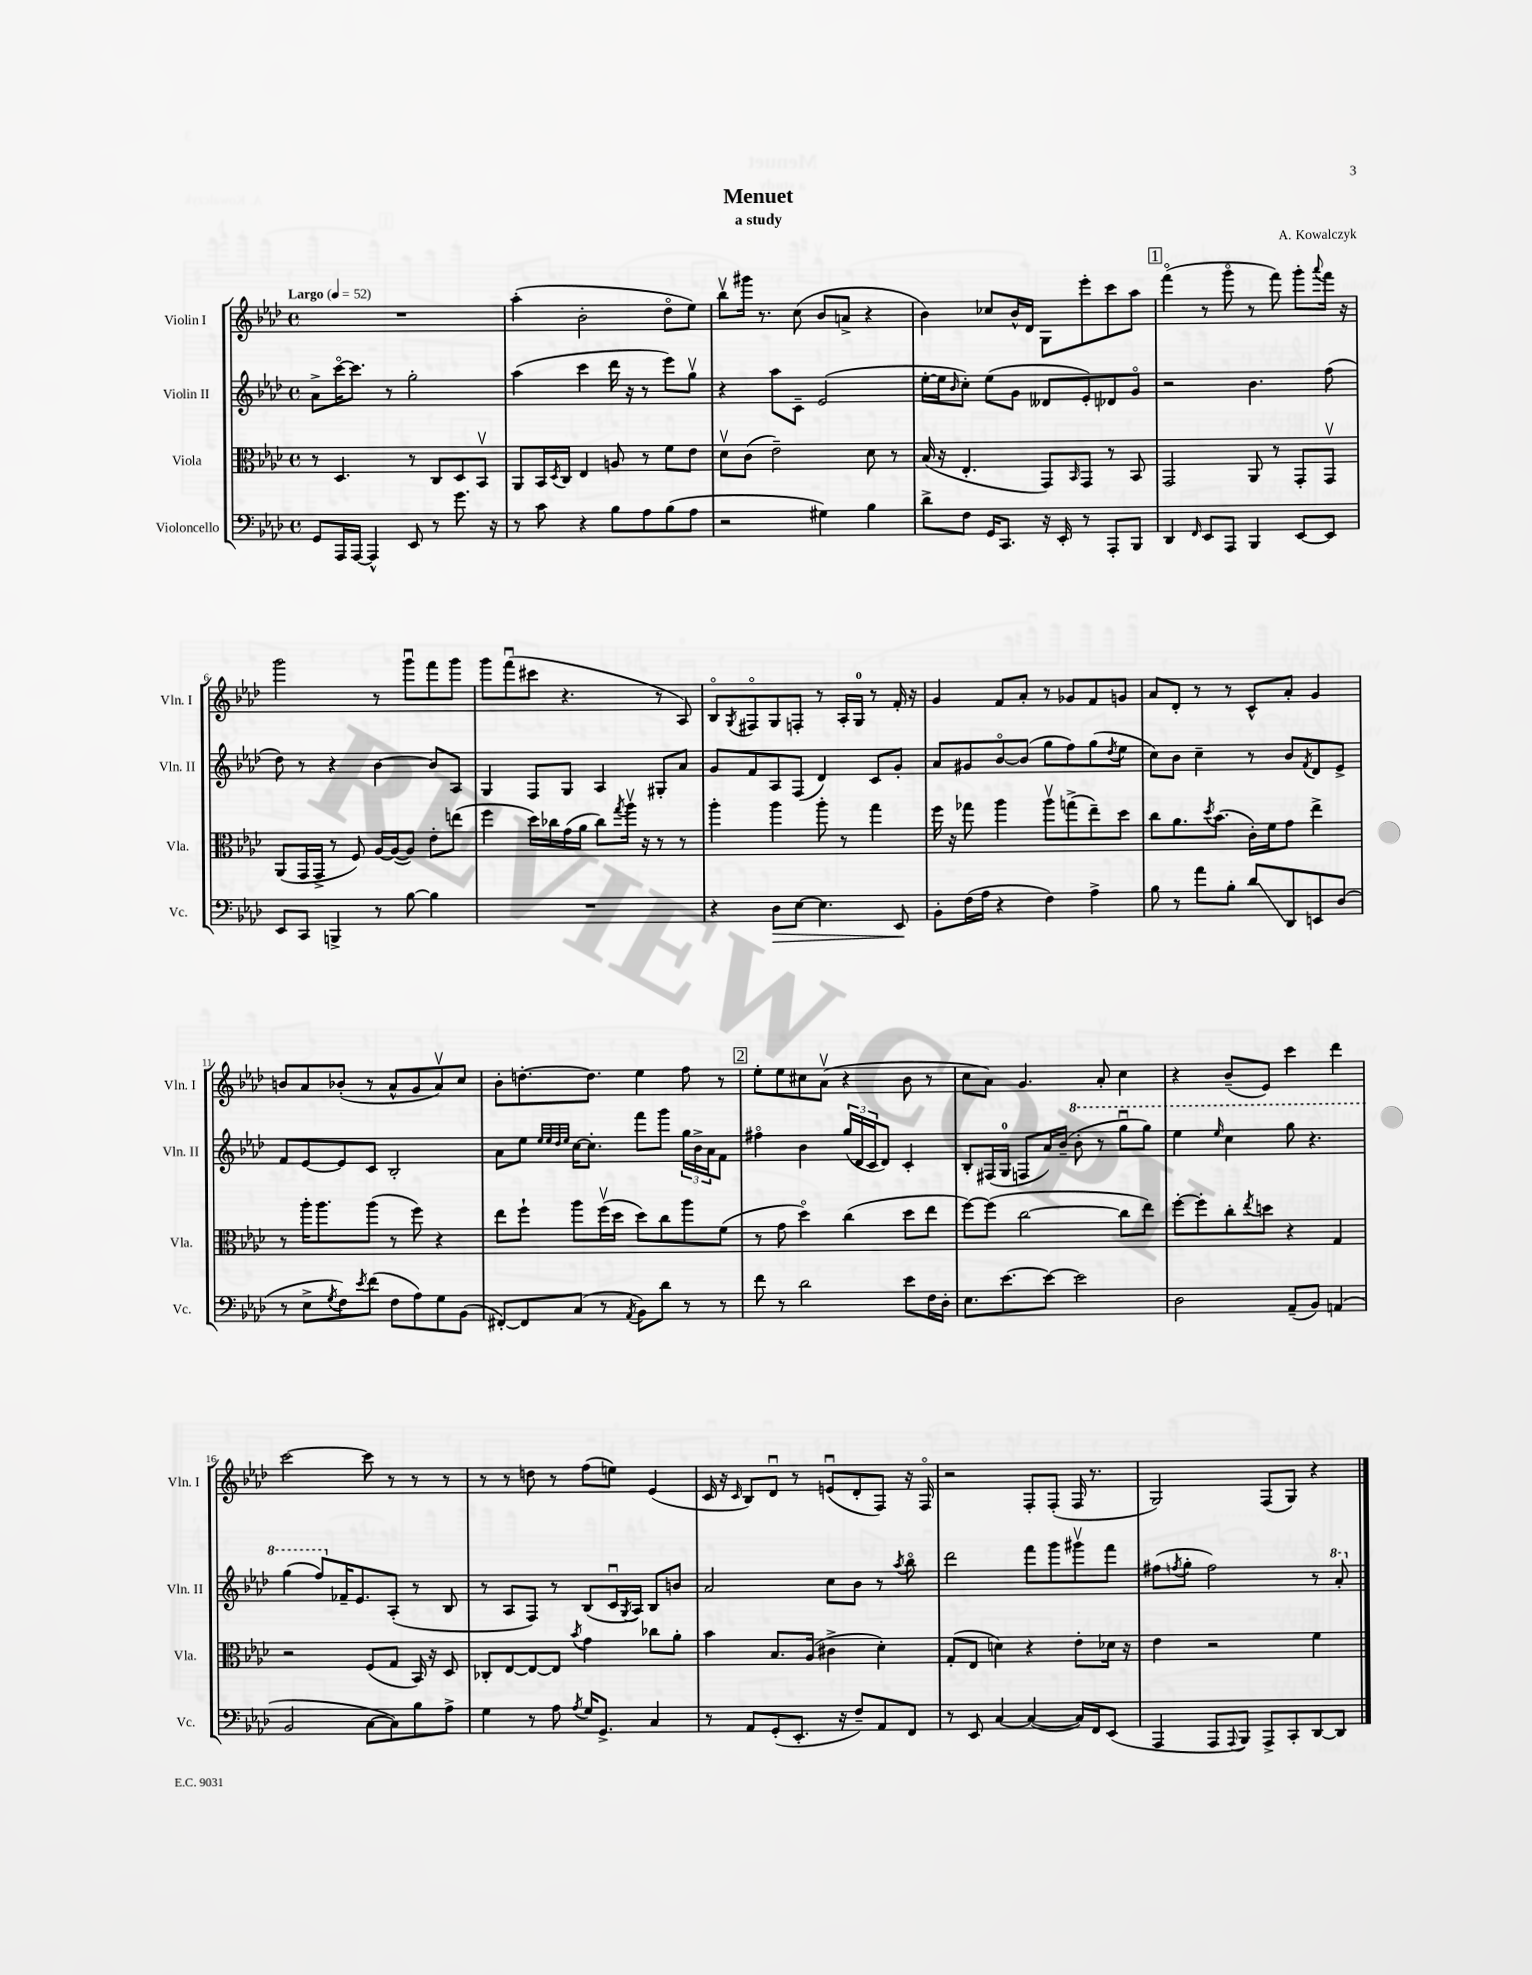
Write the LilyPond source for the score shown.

\header { title = "Menuet" composer = "A. Kowalczyk" subtitle = "a study" }
<<
\new StaffGroup <<
\new Staff = "s0" \with { instrumentName = "Violin I" shortInstrumentName = "Vln. I" } {
    \clef treble \key aes \major \defaultTimeSignature \time 4/4 \tempo "Largo" 4 = 52
    R1 |
    aes''4-.( bes'2-. des''8\flageolet ees''8) |
    bes''8\upbow gis'''16 r8. c''8( bes'8 a'8-> r4 |
    bes'4) ces''8 bes'16-^ des'16 g8 ees'''8-. c'''8 aes''8 |
    \mark \markup { \box "1" } f'''4\flageolet( r8 g'''8\flageolet r8 f'''8) g'''8-. \appoggiatura { aes'''8 } f'''16 r16 |
    g'''2 r8 g'''8\downbow f'''8 g'''8 |
    g'''8 f'''8\downbow( cis'''8 r4. r8 aes8) |
    bes8\flageolet \acciaccatura { g8 } fis8\flageolet g8 f8-. r8 aes16-. g16-0 r8 f'16-. r16 |
    g'4 f'8 aes'8-. r8 ges'8 f'8 g'8 |
    aes'8 des'8-. r8 r8 c'8-^ aes'8-. g'4 |
    b'8 aes'8 bes'8-.( r8 aes'8-^ g'8 aes'8\upbow) c''8 |
    bes'8-. d''8.~-. d''8. ees''4 f''8 r8 |
    \mark \markup { \box "2" } ees''8-. ees''8 cis''8 aes'8\upbow( r4 bes'8 r8 |
    c''8 aes'8) g'4. aes'8-. c''4 |
    r4 bes'8--( ees'8) c'''4 des'''4 |
    c'''2~ c'''8 r8 r8 r8 |
    r8 r8 d''8 r8 f''8( e''8) ees'4( |
    c'16 r16 \grace { c'16 } bes8) des'8\downbow r8 e'8\downbow( des'8-. f8) r16 f16\flageolet |
    r2 f8-. f8-.( f16 r8. |
    g2) f8( g8) r4 \bar "|." |
}
\new Staff = "s1" \with { instrumentName = "Violin II" shortInstrumentName = "Vln. II" } {
    \clef treble \key aes \major \defaultTimeSignature \time 4/4
    aes'8-> c'''16~\flageolet c'''8. r8 g''2-. |
    aes''4( c'''4 des'''16 r16 r8 ees'''8) g''8\upbow |
    r4 aes''8 c'8-- ees'2( |
    ees''16~-. ees''16 \grace { bes'16 } c''8-.) ees''8( g'8 deses'8 ees'8-.) des'8 g'8\flageolet |
    \mark \markup { \box "1" } r2 bes'4. f''8( |
    des''8) r8 r4 bes'4~ bes'8 aes8 |
    g4 f8 g8 aes4 gis8-. aes'8 |
    g'8 f'8 aes8 f8( des'4) c'8 g'8-. |
    aes'8 gis'8 bes'8~\flageolet bes'8( g''8 f''8) g''8( \acciaccatura { des''8 } ees''8 |
    c''8) bes'8 c''4-- r8 bes'8 \acciaccatura { f'8 } des'8 ees'8-> |
    f'8 ees'8~ ees'8 c'8 bes2-. |
    aes'8 ees''8 \grace { ees''32 ees''32 des''32 ees''32 } c''16~ c''8.-. f'''8 g'''8 \tuplet 3/2 { g''16 bes'16-> aes'16 } f'8 |
    \mark \markup { \box "2" } fis''4\flageolet bes'4 \tuplet 3/2 { g''16( des'16 c'16 } des'8) c'4-. |
    bes8-. fis16( g16-0 f8 aes'16) bes'16--( \ottava #1 bes''8-. r8 g'''8\downbow g'''8) |
    ees'''4 \grace { ees'''16 } c'''4 g'''8 r4. |
    g'''4( f'''8) \ottava #0 fes'16-- ees'8. aes8-.( r8 bes8 |
    r8 aes8 f8) r8 bes8( c'16\downbow \acciaccatura { g8 } aes16) bes8 b'8 |
    aes'2 c''8 bes'8 r8 \acciaccatura { aes''8 } bes''8\flageolet |
    des'''2 f'''8 g'''8 gis'''8\upbow f'''8 |
    fis''8( \acciaccatura { f''8 } g''8-. f''2) r8 \ottava #1 aes''8-. \ottava #0 \bar "|." |
}
\new Staff = "s2" \with { instrumentName = "Viola" shortInstrumentName = "Vla." } {
    \clef alto \key aes \major \defaultTimeSignature \time 4/4
    r8 des4. r8 c8 des8 bes,8\upbow |
    aes,8 bes,16 \acciaccatura { des8 } c16 ees4 a8 r8 f'8 ees'8 |
    des'8\upbow c'8( ees'2--) des'8 r8 |
    bes16( r16 ees4.-. g,8) \grace { bes,16 } g,8 r8 bes,8 |
    \mark \markup { \box "1" } g,2 aes,8 r8 g,8-. g,8\upbow |
    aes,8( g,16 g,16-> r8 f8) aes16~ aes16~( aes8) ees'8-. e''8( |
    f''4 des''16) ces''16 g'16( aes'16 ces''8) \acciaccatura { g''8 } aes''16\upbow r16 r8 r8 |
    aes''4-. aes''4 aes''8-. r8 g''4 |
    f''16 r16 ges''8 aes''4 aes''8\upbow g''8->( ees''8--) des''8 |
    c''8 aes'8. \acciaccatura { des''8 } bes'8.( c'16-.) f'16 g'8 ees''4-> |
    r8 aes''16-. aes''8. aes''8( r8 f''8) r4 |
    ees''8 f''8-! aes''8 f''16\upbow( des''16 des''8) c''8 aes''8 f'8( |
    \mark \markup { \box "2" } r8 g'8 des''4\flageolet) c''4( des''8 ees''8 |
    f''8~) f''8( c''2~ c''8 ees''8) |
    f''8~-. f''8-. c''8-. \acciaccatura { ees''8 } d''8 r4 g4 |
    r2 f8( g8 bes,16) r16 des8 |
    ces8-. ees8~ ees8~ ees8 \acciaccatura { bes'8 } g'4 ces''8 aes'8-. |
    bes'4 bes8. aes16( cis'4-> des'4-.) |
    g8-.( ees8 d'4) r4 ees'8-. des'16 r16 |
    ees'4 r2 f'4 \bar "|." |
}
\new Staff = "s3" \with { instrumentName = "Violoncello" shortInstrumentName = "Vc." } {
    \clef bass \key aes \major \defaultTimeSignature \time 4/4
    g,8 aes,,16 aes,,16~ aes,,4-^ ees,8 r8 g'8. r16 |
    r8 c'8 r4 bes8 aes8 bes8( aes8 |
    r2 gis4) bes4 |
    des'8-> f8 g,16 c,8. r16 ees,16-. r8 aes,,8-. bes,,8 |
    \mark \markup { \box "1" } des,4 \grace { f,16 } ees,8 aes,,8 bes,,4 ees,8~ ees,8 |
    ees,8 c,8 b,,4-> r8 bes8~ bes4 |
    R1 |
    r4 des8\> ees8~ ees4. ees,8\! |
    bes,8-. f16( aes16 r4 f4) aes4-> |
    bes8 r8 aes'8 bes8-. des'8\glissando des,8 e,8 des8( |
    r8 ees8-> \acciaccatura { g8 } f8) \acciaccatura { ees'8 } f'8( f8 aes8) g8 bes,8( |
    fis,8~-.) fis,8 c8( r8 \acciaccatura { aes,8 } bes,8) des'8 r8 r8 |
    \mark \markup { \box "2" } f'8 r8 des'2 ees'8 f16 des16-. |
    ees8. ees'8.~ ees'8~ ees'2 |
    des2 aes,8--( bes,8) a,4( |
    bes,2 c8~ c8) bes8 aes8-> |
    g4 r8 aes8 \acciaccatura { aes8 } g16 g,8.-> c4 |
    r8 aes,8 g,8-.( ees,8.-. r16 f8--) aes,8 f,8 |
    r8 ees,8 c4~ c4~( c16) f,16 ees,8( |
    aes,,4 aes,,8 \appoggiatura { aes,,8 } bes,,8) aes,,8-> c,8-. des,8~ des,8 \bar "|." |
}
>>
>>
